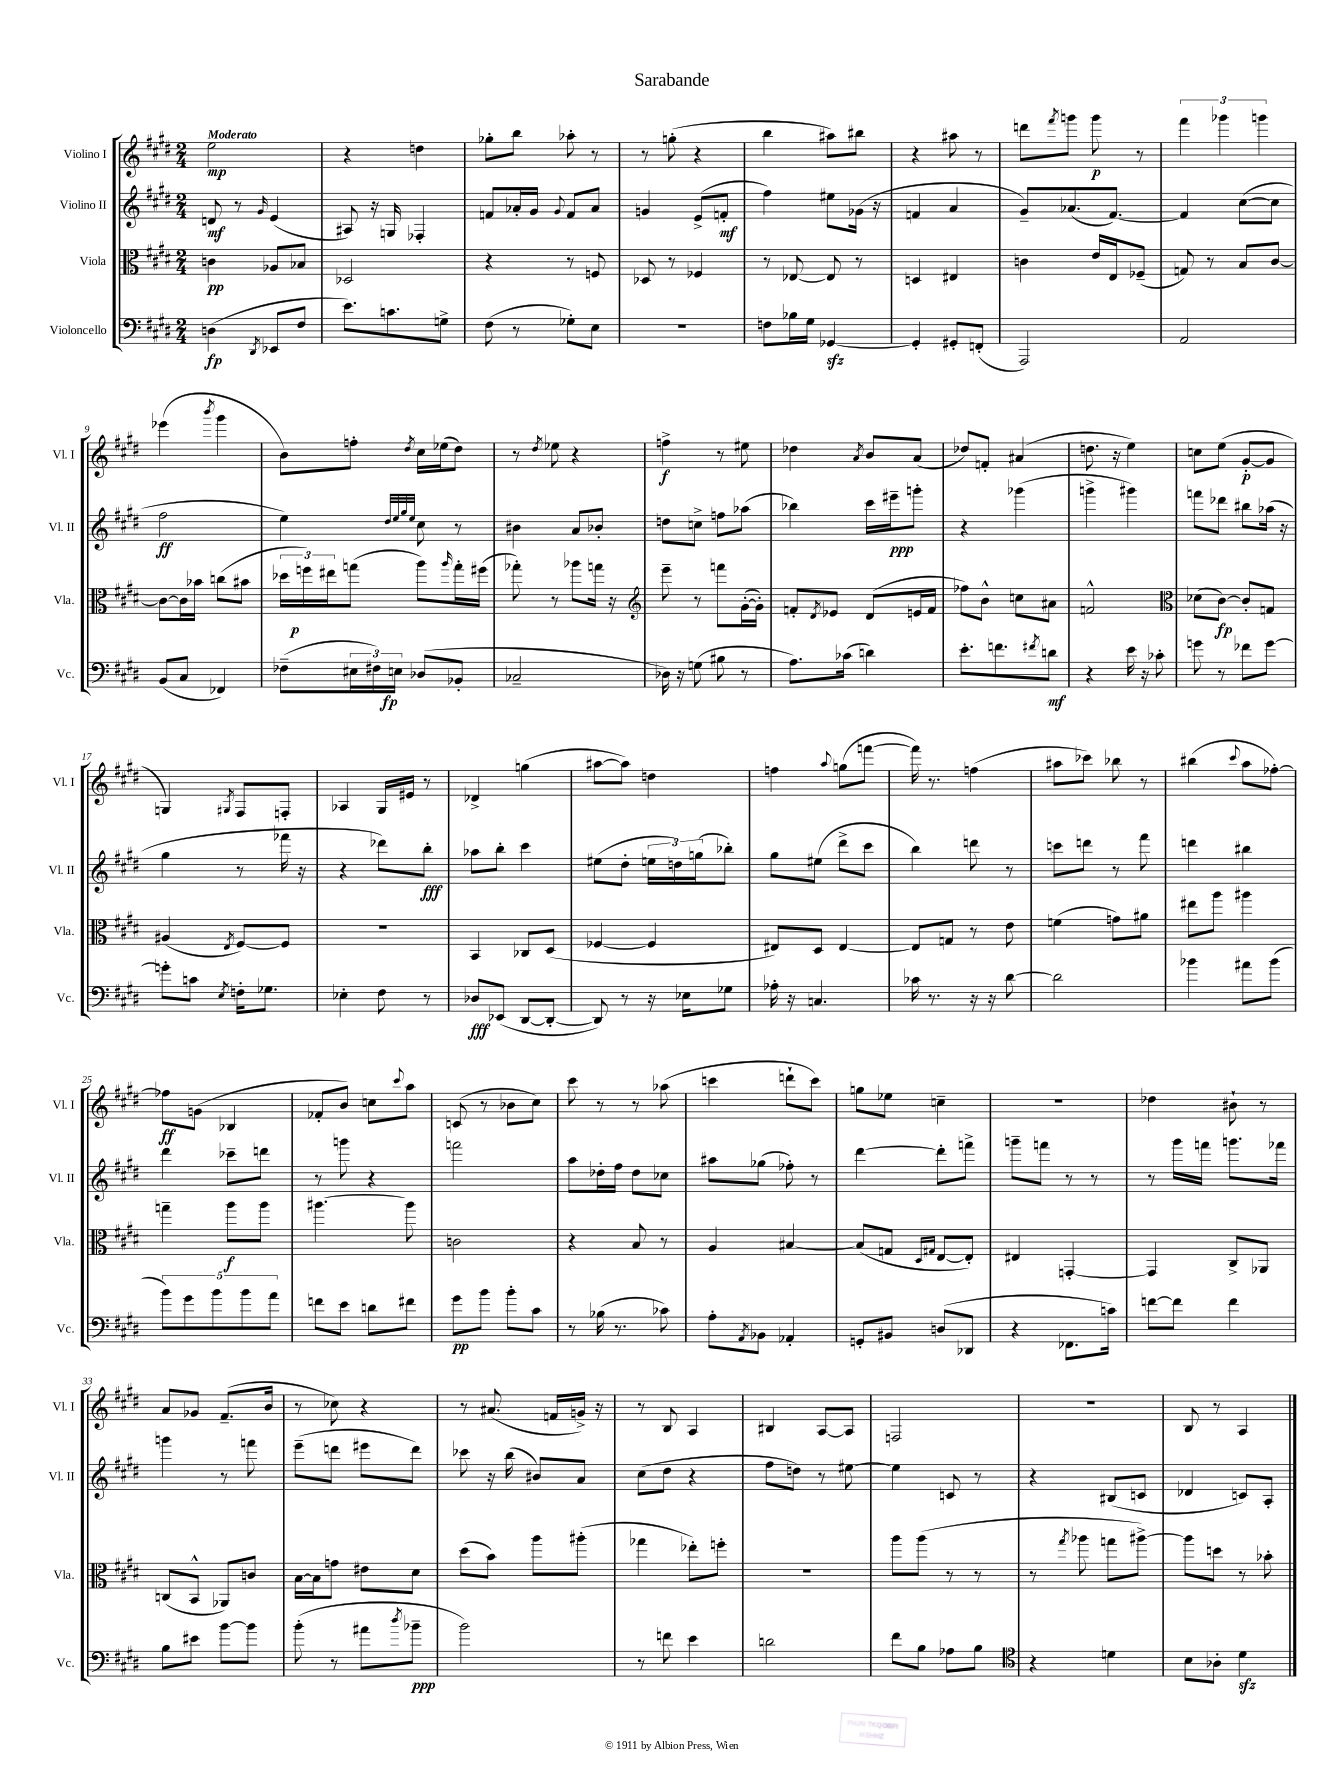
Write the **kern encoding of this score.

**kern	**kern	**kern	**kern
*staff4	*staff3	*staff2	*staff1
*clefF4	*clefC3	*clefG2	*clefG2
*k[f#c#g#d#]	*k[f#c#g#d#]	*k[f#c#g#d#]	*k[f#c#g#d#]
*M2/4	*M2/4	*M2/4	*M2/4
(4D	4c	8d	2ee
.	.	8r	.
8qDD#	.	16qqg#	.
8EE-	8A-	(4e	.
8F#	8B-	.	.
=	=	=	=
8.e)	2D-	8A#)	4r
.	.	16r	.
8.c	.	16G	.
.	.	4F-'	4dd
8G^	.	.	.
=	=	=	=
(8F#	4r	8f	8gg-'
8r	.	16a-'	8bb
.	.	16g#	.
.	.	8qqg#	.
8G-')	8r	8f	8aa-'
8E	8F	8a-	8r
=	=	=	=
2r	8D-	4g	8r
.	8r	.	(8gg'
.	4F-	(8e^	4r
.	.	8f'	.
=	=	=	=
8F	8r	4ff#)	4bb
16B-	[8E-	.	.
16G#	.	.	.
[4GG-	8E-]	8ee#	8aa#)
.	8r	(16g-	8bb#
.	.	16r	.
=	=	=	=
4GG-']	4D	4f	4r
8GG#'	4E#	4a	8aa#
(8FF'	.	.	8r
=	=	=	=
2AAA)	4c	8g#~)	8ddd
.	.	.	8qfff#
.	.	(8.a-	8ggg
.	16e	.	8ggg
.	16E	[8.f#)	.
.	(8F-~	.	8r
=	=	=	=
2AA	8G)	4f#]	6fff#
.	8r	.	.
.	.	.	6ggg-
.	8B	([8cc#	.
.	.	.	6ggg
.	[8c#	8cc#]	.
=	=	=	=
(8BB	8c#_	2ff#	(4eee-
8C#	16c#]	.	.
.	16b-	.	.
.	.	.	8qbbb
4FF-)	(8cc	.	4ggg#
.	8b#	.	.
=	=	=	=
(8F-~	24dd-	4ee)	8b)
.	24ff)	.	.
.	24ee#	.	.
24E#	(8gg	.	8ff'
24F#)	.	.	.
24E	.	.	.
.	.	32qqdd#	.
.	.	32qqee	.
.	.	32qqgg#	.
.	.	32qqee	8qdd#
(8D-	8aa)	8cc#	16cc#
.	.	.	(16ee-
.	16qqaa	.	.
8BB-'	16gg'	8r	8dd#)
.	(16ff#	.	.
=	=	=	=
2C-~	8gg-')	4b#	8r
.	.	.	8qdd#
.	8r	.	8ee-
.	8aa-	8a	4r
.	16gg	8b-'	.
.	16r	.	.
=	=	=	=
*	*clefG2	*	*
16D-)	8eee~	8dd	4ff^
16r	.	.	.
(8G	8r	8cc^	.
8B#	8fff	8ff	8r
8r	([16g#'	(8aa-	8ee#
.	16g#'])	.	.
=	=	=	=
8.A)	8f'	4bb-)	4dd-
.	8qd#	.	.
.	8e-	.	.
(16c-	.	.	.
.	.	.	8qa
4d)	(8d#	16ccc#	8b
.	.	16eee#~	.
.	16e	8ggg'	(8a
.	16f	.	.
=	=	=	=
8.e'	8ff-)	4r	8dd-)
.	8b^^	.	8f'
8.f	.	.	.
.	8cc	(4ggg-	(4a#
8qf#	.	.	.
8d	8a#	.	.
=	=	=	=
4r	2f^^	4ggg^	8.dd
.	.	.	16r
16e	.	4ggg#)	4ee)
16r	.	.	.
8c-'	.	.	.
=	=	=	=
*	*clefC3	*	*
8g	(8d-	8fff	8cc
8r	[8c#)	8ddd-	(8ee
8f-	8c#']	8bb#	[8g#'
[8g	8G	(16aa-	8g#]
.	.	16r	.
=	=	=	=
8g']	(4A#	4gg#	4G)
8c	.	.	.
8qE	8qE	.	8qG#
16F'	[8F#)	8r	8F#
8.G-	.	.	.
.	8F#]	16fff-	8F'
.	.	16r	.
=	=	=	=
4E-'	2r	4r	4A-
8F#	.	8ddd-)	16G#
.	.	.	16e#
8r	.	8bb'	8r
=	=	=	=
8D-	4BB	8aa-	4d-^
(8EE-	.	8bb'	.
[8DD#	8C-	4ccc#	(4gg
8DD#'_	(8D#	.	.
=	=	=	=
8DD#])	[4F-	(8ee#	[8aa#
8r	.	8dd#'	8aa#])
16r	4F-]	24ee	4dd
.	.	24dd)	.
16E-	.	.	.
.	.	(24gg	.
8G-	.	8bb-')	.
=	=	=	=
16A-'	8E#)	8gg#	4ff
16r	.	.	.
4.C	8D#	(8ee#	.
.	.	.	8qqaa
.	[4E#	8ddd#^	(8gg
.	.	8ccc#	[8fff
=	=	=	=
16c-	8E#]	4bb)	16fff])
8.r	.	.	8.r
.	8G	.	.
16r	8r	8ddd	(4ff
16r	.	.	.
[8d#	8e	8r	.
=	=	=	=
2d#]	(4f	8ccc	8aa#
.	.	8ddd	8ccc-)
.	8g)	8r	8bb-
.	8a#	8fff#	8r
=	=	=	=
4b-	8ee#	4ddd	(4bb#
.	8aa	.	.
.	.	.	8qqccc#
8a#	4aa#	4bb#	8aa
(8b-	.	.	[8ff-')
=	=	=	=
10b)	4gg~	4ddd#	8ff-]
10g#	.	.	.
.	.	.	(8g
10b	.	.	.
.	8aa	8ccc-~	4B-
10b	.	.	.
.	8aa	8ddd	.
10a	.	.	.
=	=	=	=
8f	[4.aa#	8r	8f-'
8e	.	8ggg	8b)
8d	.	4r	8cc
.	.	.	8qqccc#
8f#	8aa#]	.	8aa
=	=	=	=
8g#	2c	2fff	(8c
8b	.	.	8r
8b'	.	.	8b-
8c#	.	.	8cc#)
=	=	=	=
8r	4r	8aa	8ccc#
(16B-	.	16dd-'	8r
8.r	.	16ff#	.
.	8B	8dd-	8r
8c-)	8r	8cc-	(8aa-
=	=	=	=
8A'	4A	8aa#	4ccc
8qAA	.	.	.
8BB-	.	(8gg-	.
4AA-'	[4B#	8ff-')	8ddd`
.	.	8r	8ccc)
=	=	=	=
8GG'	(8B#]	[4ddd#	8gg
8BB#	8G	.	8ee-
.	16qqD#	.	.
.	16qqG#	.	.
(8D	[8E	8ddd#']	4cc~
8DD-	8E'])	8fff^	.
=	=	=	=
4r	4E#	8ggg~	2r
.	.	8fff	.
8.FF-	[4GG'	8r	.
.	.	8r	.
16c)	.	.	.
=	=	=	=
[8f	4GG]	8r	4dd-
8f]	.	16ggg#	.
.	.	16fff	.
4f	8C#^	8.ggg	8b#`
.	8AA-	.	8r
.	.	16fff-	.
=	=	=	=
8B	(8C	4ggg	8a
8e#	8BB^^	.	8g-
[8b	8AA-)	8r	(8.f#~
8b]	8c	8fff	.
.	.	.	16b
=	=	=	=
(8b'	[16B	(8eee~	8r
.	16B]	.	.
8r	8g	8ddd	8cc-)
8a#	8e#	8eee#	4r
8qdd#	.	.	.
8b-~	8d#	8ddd)	.
=	=	=	=
2b)	(8dd#	8ccc-	8r
.	8b)	16r	(8.a#
.	.	(16bb	.
.	8aa	8b#)	.
.	.	.	16f
.	(8aa#'	8a	16g^)
.	.	.	16r
=	=	=	=
8r	4gg-	(8cc#	8r
8f	.	8dd#	8B
4e	8ee-')	4r	4A
.	8ff'	.	.
=	=	=	=
2d	2r	8ff#	4B#
.	.	8dd)	.
.	.	8r	[8A
.	.	[8ee#	8A]
=	=	=	=
8f#	8aa	4ee#]	2F
8B	(8aa	.	.
8A-	8r	8c	.
8B	8r	8r	.
=	=	=	=
*clefC4	*	*	*
4r	8r	4r	2r
.	8qgg#	.	.
.	8aa-	.	.
4d	8gg	(8B#	.
.	[8aa#^)	8c	.
=	=	=	=
8B	8aa#]	4d-	8B
8A-'	8dd	.	8r
4d#	8r	8c)	4A
.	8b-'	8A'	.
==	==	==	==
*-	*-	*-	*-
